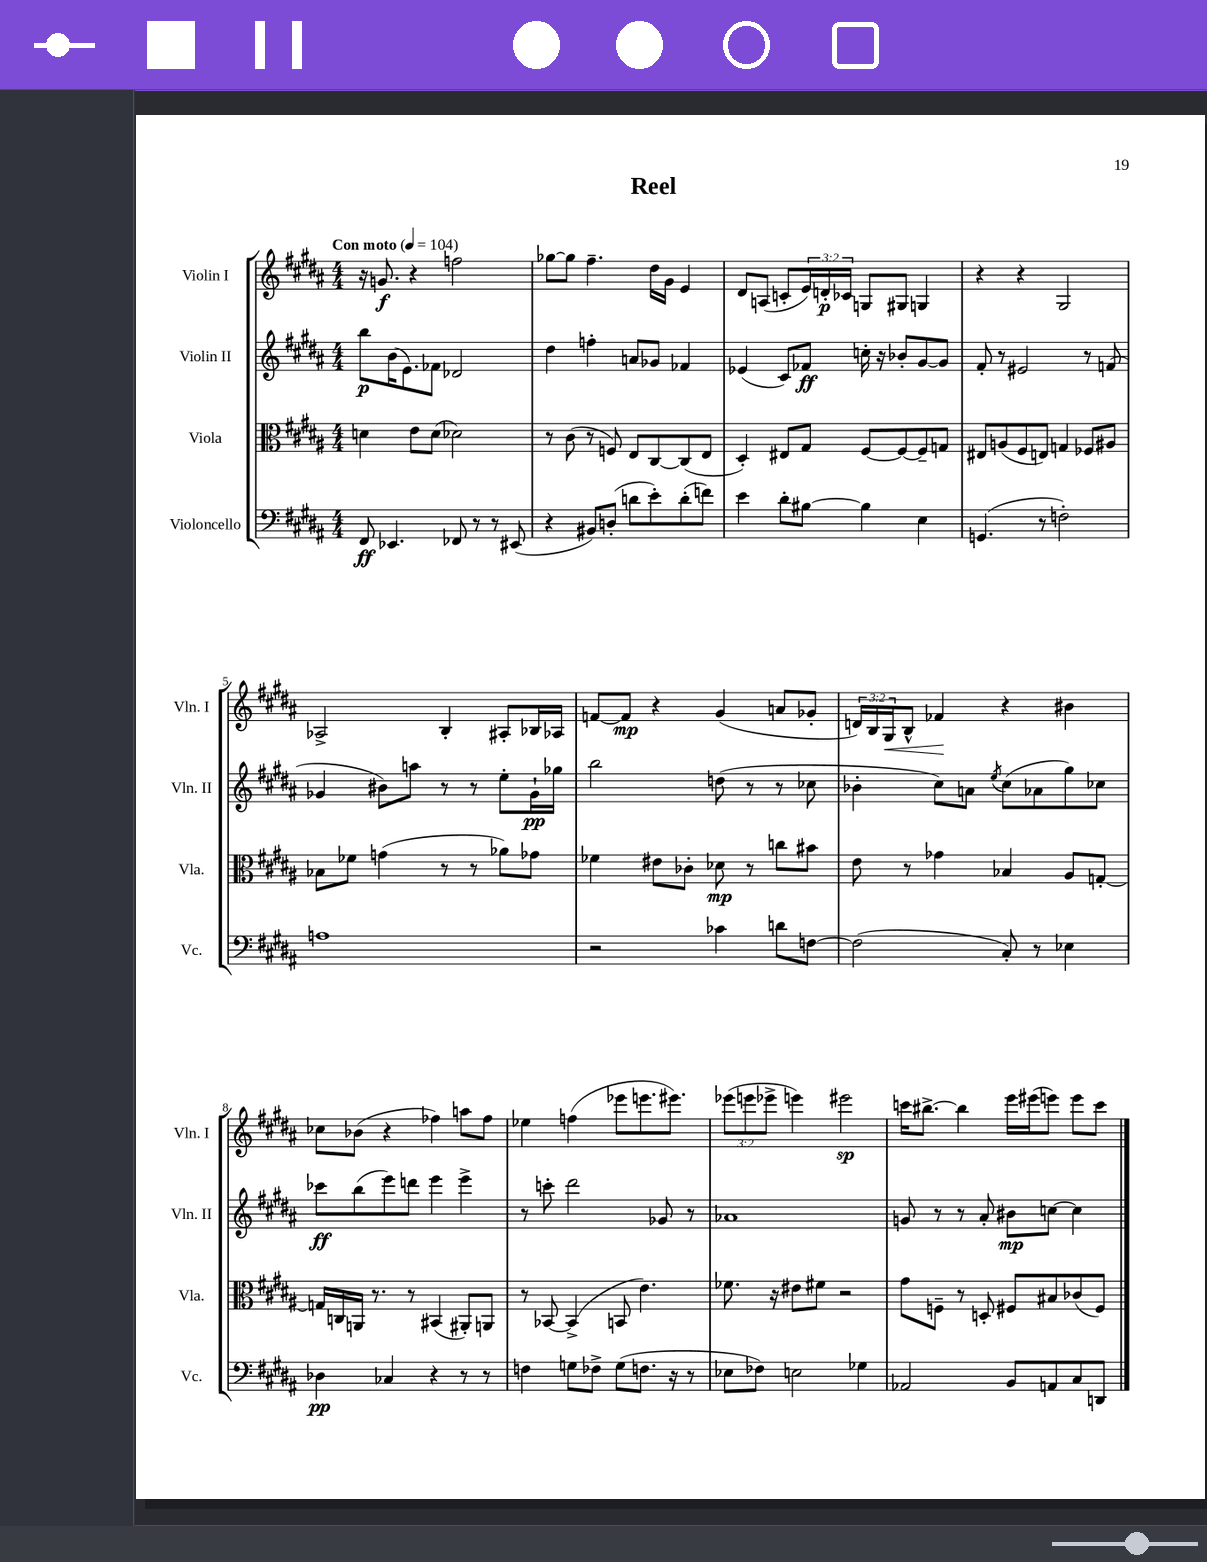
\header { title = "Reel" }
<<
\new StaffGroup <<
\new Staff = "s0" \with { instrumentName = "Violin I" shortInstrumentName = "Vln. I" } {
    \clef treble \key b \major \numericTimeSignature \time 4/4 \override Staff.TupletNumber.text = #tuplet-number::calc-fraction-text \tempo "Con moto" 4 = 104
    r16 g'8.\f r4 f''2 |
    ges''8~ ges''8 fis''4.-- dis''16 gis'16 e'4 |
    dis'8 a8( c'8-. \tuplet 3/2 { e'16) d'16-.\p ces'16 } g8 gis8 g4 |
    r4 r4 gis2 |
    aes2-> b4-. ais8-. bes16 aes16 |
    f'8~ f'8\mp r4 gis'4( a'8 ges'8-. |
    \tuplet 3/2 { d'16) b16 gis16\< } b8-^ fes'4\! r4 bis'4 |
    ces''8 bes'8( r4 fes''4) a''8 fes''8 |
    ees''4 f''4( ees'''8 e'''8. eis'''8.) |
    \tuplet 3/2 { ees'''8( e'''8 ees'''8-> } e'''4) eis'''2\sp |
    c'''16 bis''8.~-> bis''4 e'''16 eis'''16( e'''8) e'''8 c'''8 \bar "|." |
}
\new Staff = "s1" \with { instrumentName = "Violin II" shortInstrumentName = "Vln. II" } {
    \clef treble \key b \major \numericTimeSignature \time 4/4
    b''8\p b'16( e'8.) fes'8 des'2 |
    dis''4 f''4-. a'8 ges'8 fes'4 |
    ees'4( cis'8) fes'8\ff c''16-. r16 bes'8-. gis'8~ gis'8 |
    fis'8-. r8 eis'2 r8 f'8( |
    ges'4 bis'8) a''8 r8 r8 e''8-. ges'16-!\pp ges''16 |
    b''2 d''8( r8 r8 ces''8 |
    bes'4-. cis''8) a'8 \acciaccatura { e''8 } cis''8( aes'8 gis''8) ces''8 |
    ces'''8\ff b''8( e'''8) d'''8 e'''4 e'''4-> |
    r8 c'''8-. dis'''2 ges'8 r8 |
    aes'1 |
    g'8 r8 r8 ais'8-. bis'8\mp c''8~ c''4 \bar "|." |
}
\new Staff = "s2" \with { instrumentName = "Viola" shortInstrumentName = "Vla." } {
    \clef alto \key b \major \numericTimeSignature \time 4/4
    d'4 e'8 d'8( des'2) |
    r8 cis'8( r8 f8) e8 cis8~ cis8( e8 |
    dis4-.) eis8 gis8 fis8~ fis8~ fis8-- g8 |
    eis8 a8( fis8 e8) g4 fes8 ais8 |
    bes8 fes'8 g'4( r8 r8 aes'8) ges'8 |
    fes'4 eis'8 ces'8-. des'8\mp r8 c''8 bis'8 |
    e'8 r8 ges'4 bes4 ais8 g8~-. |
    g16 c16 a,16 r8. r8 bis,4( ais,8-.) a,8 |
    r8 bes,8~ bes,4->( b,8 e'4.) |
    fes'8. r16 eis'8 fis'8 r2 |
    gis'8 f8-- r8 d8-. fis8 bis8 ces'8( fis8) \bar "|." |
}
\new Staff = "s3" \with { instrumentName = "Violoncello" shortInstrumentName = "Vc." } {
    \clef bass \key b \major \numericTimeSignature \time 4/4
    fis,8\ff ees,4. fes,8 r8 r8 eis,8( |
    r4 bis,8) d8-.( d'8 e'8-.) d'8-.( f'8) |
    e'4 dis'8-. bis8~ bis4 e4 |
    g,4.( r8 f2-.) |
    a1 |
    r2 ces'4 d'8 f8~ |
    f2( cis8-.) r8 ees4 |
    des4\pp ces4 r4 r8 r8 |
    f4 g8 fes8-> g8( f8. r16 r8 |
    ees8 fes8) e2 ges4 |
    aes,2 b,8 a,8 cis8 d,8 \bar "|." |
}
>>
>>
